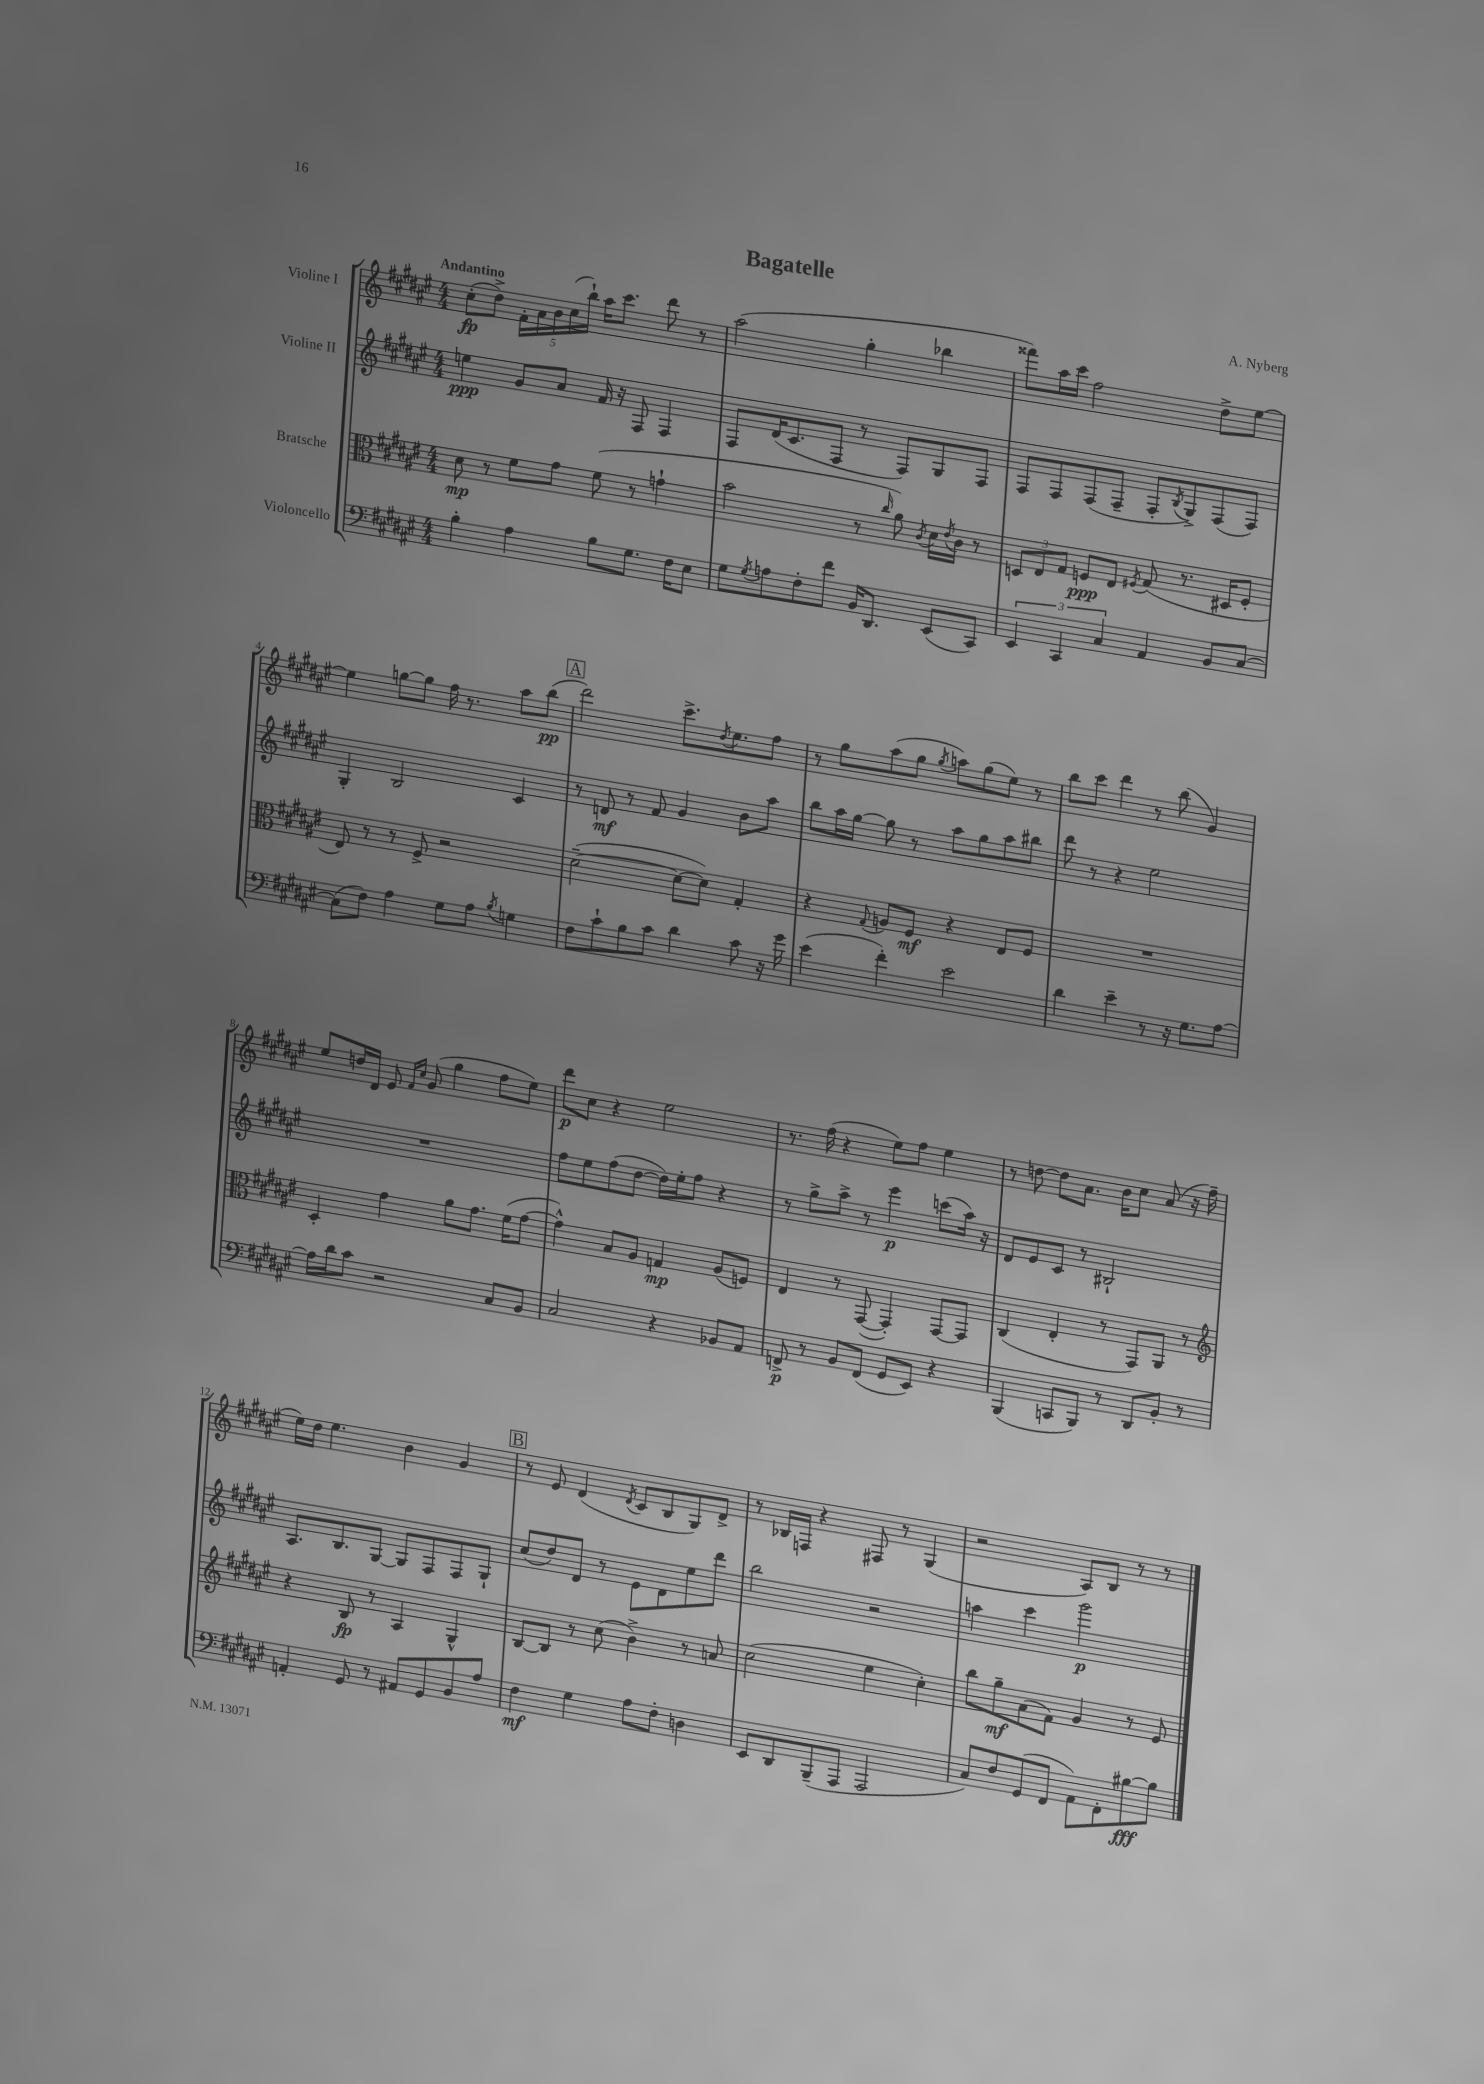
\header { title = "Bagatelle" composer = "A. Nyberg" }
<<
\new StaffGroup <<
\new Staff = "s0" \with { instrumentName = "Violine I" } {
    \clef treble \key fis \major \numericTimeSignature \time 4/4 \tempo "Andantino"
    cis''8-.\fp( dis''8->) \tuplet 5/4 { fis'16-. ais'16 b'16 cis''16( b''16-!) } ais''16 cis'''8. dis'''8 r8 |
    ais''2( gis''4-. bes''4 |
    fisis'''8) ais''16 cis'''16 fis''2 dis''8-> eis''8~ |
    eis''4 g''8~ g''8 fis''16 r8. ais''8 b''8\pp( |
    \mark \markup { \box "A" } dis'''2) cis'''8.-> \acciaccatura { dis''8 } eis''8. fis''8 |
    r8 gis''8 ais''8( gis''8 \acciaccatura { gis''8 } a''8) gis''8( eis''8) r8 |
    b''8 cis'''8 dis'''4 r8 b''8( gis'4) |
    eis''8 d''16 dis'16 eis'8 \grace { fis'16 cis''16 } gis'8( gis''4 fis''8 eis''8) |
    dis'''8\p cis''8 r4 eis''2 |
    r8. fis''16( r4 eis''8) fis''8 eis''4 |
    r8 d''8~ d''8 ais'8. b'16 cis''8 ais'8( r16 fis''16-- |
    eis''16) dis''16 eis''4. b'4 gis'4 |
    \mark \markup { \box "B" } r8 eis'8 dis'4( \acciaccatura { dis'8 } cis'8 b8 gis8) dis'8-> |
    r8 bes16 f16 r4 fis8 r8 gis4( |
    r2 ais8) b8 r8 r8 \bar "|." |
}
\new Staff = "s1" \with { instrumentName = "Violine II" } {
    \clef treble \key fis \major \numericTimeSignature \time 4/4
    e''4\ppp gis'8 ais'8 fis'16 r16 fis8 fis4 |
    fis8 dis'16( cis'8. fis8 r8 fis8) gis8 fis8 |
    fis8 fis8 fis8( fis8-- fis8-. \acciaccatura { b8 } gis8->) fis8( fis8) |
    gis4-. b2 cis'4 |
    \mark \markup { \box "A" } r8 d'8\mf r8 fis'8 gis'4 b'8 ais''8 |
    b''8 ais''16 gis''16~ gis''8 r8 ais''8 gis''8 ais''8 bis''8 |
    dis'''8 r8 r4 eis''2 |
    R1 |
    fis''8 eis''8 fis''8( dis''8~ dis''16) eis''16-. fis''8 r4 |
    r8 gis''8-> ais''8-> r8 eis'''4\p c'''8( ais''16) r16 |
    dis'8 eis'8 cis'8 r8 bis2-! |
    ais8. b8. gis8~ gis8 fis8 fis8 gis8-! |
    \mark \markup { \box "B" } cis''8( dis''8) dis'8 r8 eis'8 dis'8 eis''8 dis'''8 |
    b''2 r2 |
    a''4 cis'''4 gis'''2\p \bar "|." |
}
\new Staff = "s2" \with { instrumentName = "Bratsche" } {
    \clef alto \key fis \major \numericTimeSignature \time 4/4
    dis'8\mp r8 fis'8 gis'8 fis'8( r8 g'4-! |
    b'2 r8 \grace { cis''16 } ais'8) \acciaccatura { cis'8 } dis'16 \acciaccatura { eis'8 } cis'16 r8 |
    \tuplet 3/2 { d8 eis8 gis8 } f8\ppp eis8 \acciaccatura { fis8 } gis8( r8. dis16 fis8-. |
    eis8) r8 r8 fis8-> r2 |
    \mark \markup { \box "A" } dis'2~--( dis'8~ dis'8) gis4-. |
    r4 \appoggiatura { gis8 } a8 fis8\mf r4 eis8 fis8 |
    R1 |
    dis4-. gis'4 ais'8 gis'8. fis'16( gis'8~ |
    gis'4-^) b8 ais8 g4\mp ais8( f8) |
    eis4 r8 gis,8~( gis,4-.) gis,8~ gis,8 |
    cis4( eis4-. r8 gis,8) ais,8 r8 |
    \clef treble r4 b8\fp r8 ais4 gis4-^ |
    \mark \markup { \box "B" } b8~ b8 r8 cis''8( b'4->) r8 a'8 |
    cis''2( eis''4 cis''4-.) |
    b''8 gis''8--\mf ais'8( fis'8) gis'4 r8 eis'8 \bar "|." |
}
\new Staff = "s3" \with { instrumentName = "Violoncello" } {
    \clef bass \key fis \major \numericTimeSignature \time 4/4
    b4-. ais4 b8 gis8. fis16 eis8 |
    gis8 \acciaccatura { gis8 } a8 fis8-. fis'8 b,16 dis,8. eis,8( cis,8) |
    \tuplet 3/2 { eis,4 cis,4 cis4 } ais,4 b,8 cis8~ |
    cis8( fis8) ais4 gis8 ais8 \acciaccatura { b8 } g4 |
    \mark \markup { \box "A" } fis8 cis'8-! b8 cis'8 dis'4 cis'8 r16 gis'16 |
    eis'4( fis'4-.) eis'2 |
    dis'4 eis'4-- r8 r16 gis8. ais8~ |
    ais16 dis'16 cis'8 r2 cis8 b,8 |
    cis2 r4 bes,8 ais,8 |
    f,8->\p r8 b,8 f,8( gis,8 eis,8) r4 |
    b,,4( c,8 b,,8) r8 dis,8 b,8-. r8 |
    a,4-. gis,8 r8 ais,8 gis,8 b,8 ais8 |
    \mark \markup { \box "B" } fis4\mf gis4 ais8 fis8-. d4 |
    eis,8 dis,8 b,,8--( ais,,8 ais,,2 |
    cis8) fis8 gis,8( fis,8 ais,8) fis,8-. bis8~\fff bis8 \bar "|." |
}
>>
>>
